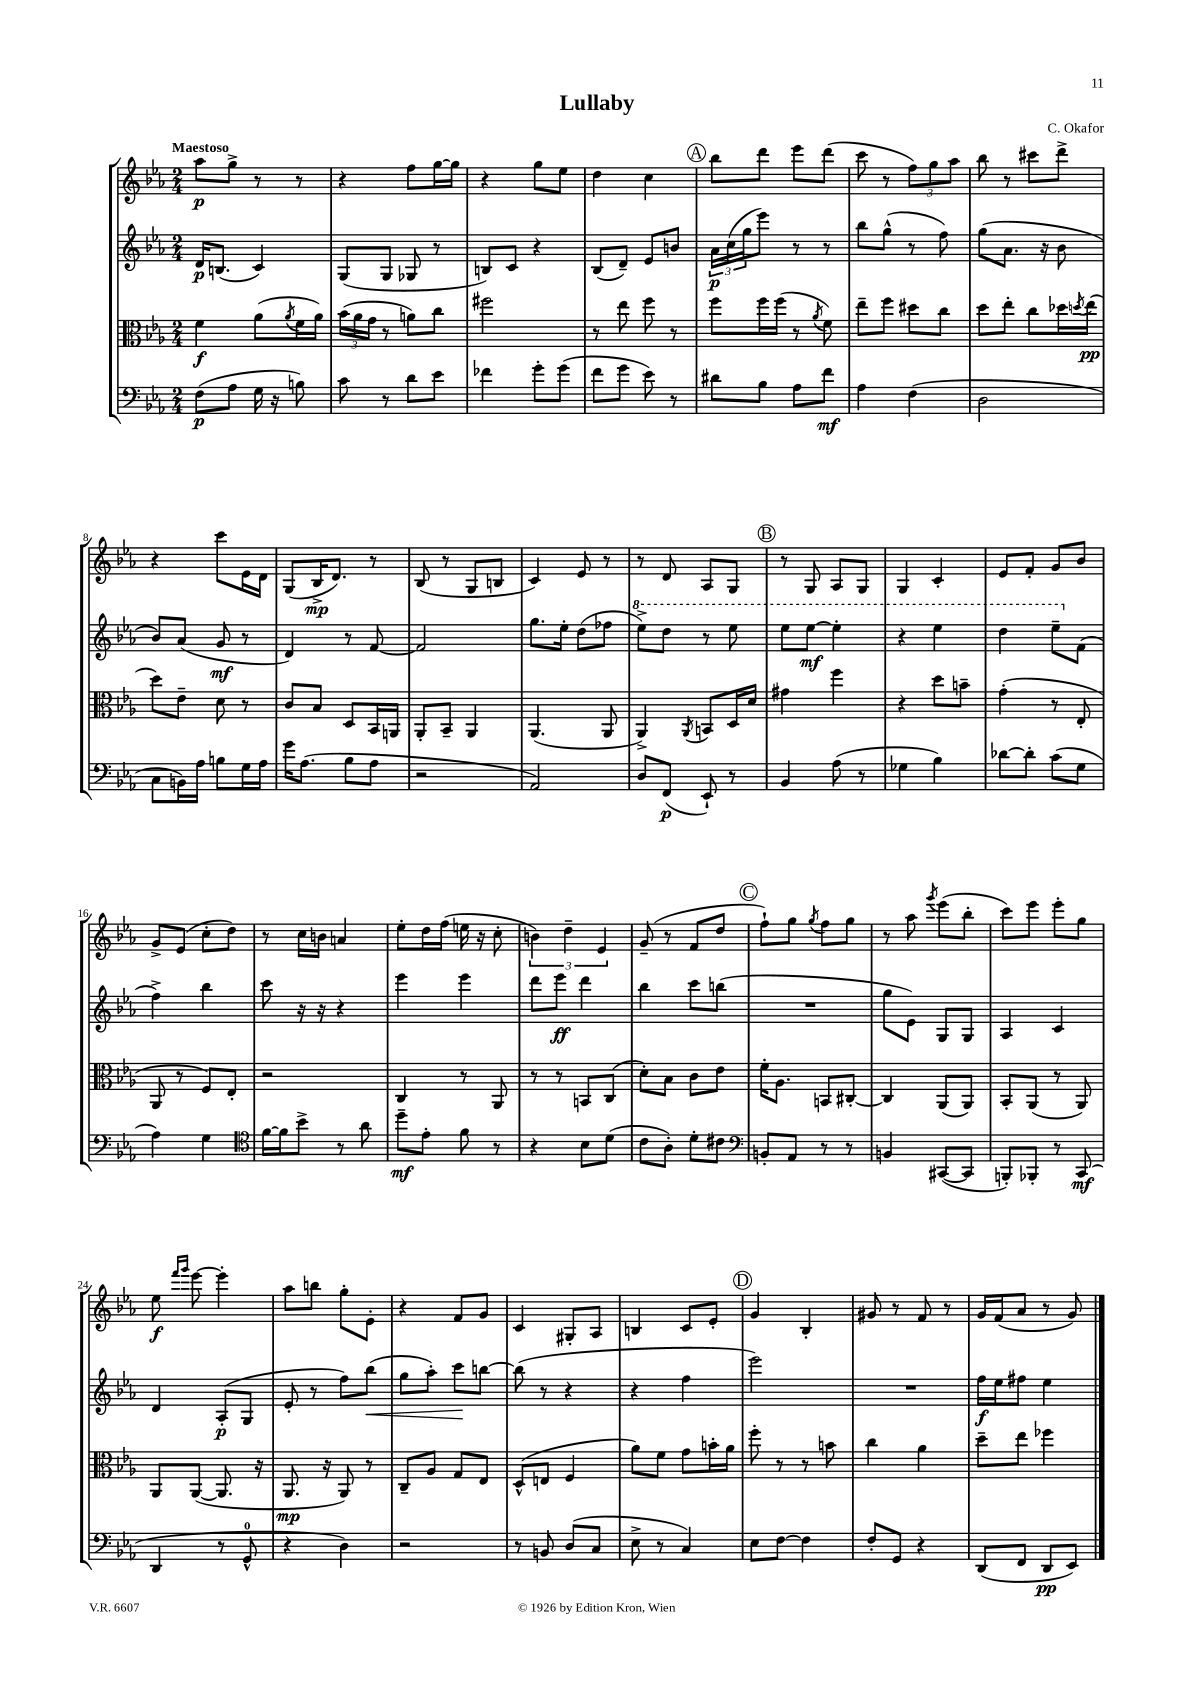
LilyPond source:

\header { title = "Lullaby" composer = "C. Okafor" }
<<
\new StaffGroup <<
\new Staff = "s0" {
    \clef treble \key ees \major \numericTimeSignature \time 2/4 \tempo "Maestoso"
    aes''8\p g''8-> r8 r8 |
    r4 f''8 g''16~ g''16 |
    r4 g''8 ees''8 |
    d''4 c''4 |
    \mark \markup { \circle "A" } bes''8 d'''8 ees'''8 d'''8( |
    c'''8 r8 \tuplet 3/2 { f''8) g''8 aes''8 } |
    bes''8 r8 cis'''8 d'''8-> |
    r4 c'''8 ees'16 d'16 |
    g8( bes16->\mp d'8.) r8 |
    bes8( r8 g8 b8 |
    c'4) ees'8 r8 |
    r8 d'8 aes8 g8 |
    \mark \markup { \circle "B" } r8 g8 aes8 g8 |
    g4 c'4-. |
    ees'8 f'8-. g'8 bes'8 |
    g'8-> ees'8( c''8-. d''8) |
    r8 c''16 b'16 a'4 |
    ees''8-. d''16 f''16( e''16 r16 c''8-. |
    \tuplet 3/2 { b'4) d''4-- ees'4 } |
    g'8--( r8 f'8 d''8 |
    \mark \markup { \circle "C" } f''8-!) g''8 \acciaccatura { g''8 } f''8 g''8 |
    r8 aes''8 \acciaccatura { g'''8 } ees'''8( bes''8-. |
    c'''8) ees'''8 ees'''8-. g''8 |
    ees''8\f \grace { f'''16 g'''16 } ees'''8~ ees'''4-. |
    aes''8 b''8 g''8-. ees'8-. |
    r4 f'8 g'8 |
    c'4 gis8-. aes8 |
    b4 c'8 ees'8-. |
    \mark \markup { \circle "D" } g'4 bes4-. |
    gis'8 r8 f'8 r8 |
    g'16 f'16( aes'8 r8 g'8) \bar "|." |
}
\new Staff = "s1" {
    \clef treble \key ees \major \numericTimeSignature \time 2/4
    d'16\p b8.( c'4) |
    g8( g8 ges8 r8 |
    b8) c'8 r4 |
    bes8( d'8--) ees'8 b'8 |
    \mark \markup { \circle "A" } \tuplet 3/2 { aes'16\p c''16( g''16 } ees'''8) r8 r8 |
    bes''8 g''8-^( r8 f''8) |
    g''8( aes'8. r16 bes'8 |
    bes'8) aes'8( g'8\mf r8 |
    d'4) r8 f'8~ |
    f'2 |
    g''8. ees''16-. d''8( fes''8 |
    \ottava #1 ees'''8->) d'''8 r8 ees'''8 |
    \mark \markup { \circle "B" } ees'''8 ees'''8~\mf ees'''4-. |
    r4 ees'''4 |
    d'''4 ees'''8-- \ottava #0 f'8( |
    f''4->) bes''4 |
    c'''8 r16 r16 r4 |
    ees'''4 ees'''4 |
    d'''8 ees'''8\ff d'''4 |
    bes''4 c'''8 b''8( |
    \mark \markup { \circle "C" } R2 |
    g''8 ees'8) g8 g8 |
    aes4 c'4 |
    d'4 aes8-.\p( g8 |
    ees'8-. r8 f''8) bes''8\<( |
    g''8 aes''8-.) c'''8\! b''8~ |
    b''8( r8 r4 |
    r4 f''4 |
    \mark \markup { \circle "D" } ees'''2) |
    R2 |
    f''16\f ees''16 fis''8 ees''4 \bar "|." |
}
\new Staff = "s2" {
    \clef alto \key ees \major \numericTimeSignature \time 2/4
    f'4\f aes'8( \acciaccatura { aes'8 } f'16 aes'16) |
    \tuplet 3/2 { bes'16( aes'16 g'16 } r8 a'8) c''8 |
    fis''2 |
    r8 ees''8 f''8 r8 |
    \mark \markup { \circle "A" } f''8 f''16 f''16( r8 \acciaccatura { aes'8 } f'8) |
    ees''8-- f''8 dis''8 c''8 |
    d''8 ees''8-. c''8 des''16 \acciaccatura { d''8 } ees''16\pp( |
    d''8) ees'8-- d'8 r8 |
    c'8 bes8 d8 bes,16 a,16 |
    aes,8-. bes,8-- aes,4 |
    aes,4.( aes,8 |
    aes,4->) \acciaccatura { aes,8 } b,8 d16 d'16 |
    \mark \markup { \circle "B" } gis'4 f''4 |
    r4 d''8 b'8-- |
    g'4-.( r8 ees8-. |
    aes,8 r8 f8) ees8-. |
    r2 |
    c4 r8 aes,8 |
    r8 r8 b,8 c8( |
    d'8-.) bes8 c'8 ees'8 |
    \mark \markup { \circle "C" } f'16-. aes8. b,8 cis8~-. |
    cis4 aes,8( aes,8) |
    bes,8-. aes,8( r8 aes,8) |
    aes,8 aes,8~( aes,8. r16 |
    aes,8.\mp r16 aes,8) r8 |
    c8-- aes8 g8 ees8 |
    d8-^( e8 f4 |
    aes'8) f'8 g'8 b'16-. aes'16 |
    \mark \markup { \circle "D" } f''8-. r8 r8 b'8 |
    c''4 aes'4 |
    d''8-- ees''8 fes''4 \bar "|." |
}
\new Staff = "s3" {
    \clef bass \key ees \major \numericTimeSignature \time 2/4
    f8\p( aes8 g16 r16 b8) |
    c'8 r8 d'8 ees'8 |
    fes'4 g'8-. g'8( |
    f'8 g'8 ees'8) r8 |
    \mark \markup { \circle "A" } dis'8 bes8 aes8 f'8\mf |
    aes4 f4( |
    d2 |
    c8 b,16) aes16 b8 g16 aes16 |
    g'16 aes8.( bes8 aes8 |
    r2 |
    aes,2) |
    d8 f,8\p( ees,8-!) r8 |
    \mark \markup { \circle "B" } bes,4 aes8( r8 |
    ges4 bes4) |
    des'8~ des'8-. c'8( g8 |
    aes4) g4 |
    \clef tenor f'16~ f'16 bes'8-> r8 aes'8 |
    d''8--\mf ees'8-. f'8 r8 |
    r4 bes8 d'8( |
    c'8 aes8-.) d'8-. cis'8 |
    \mark \markup { \circle "C" } \clef bass b,8-. aes,8 r8 r8 |
    b,4 cis,8~( cis,8 |
    b,,8-.) bes,,8-. r8 c,8\mf( |
    d,4 r8 g,8-0-^ |
    r4 d4) |
    r2 |
    r8 b,8 d8( c8 |
    ees8-> r8 c4) |
    \mark \markup { \circle "D" } ees8 f8~ f4 |
    f8-. g,8 r4 |
    d,8( f,8 d,8\pp ees,8) \bar "|." |
}
>>
>>
